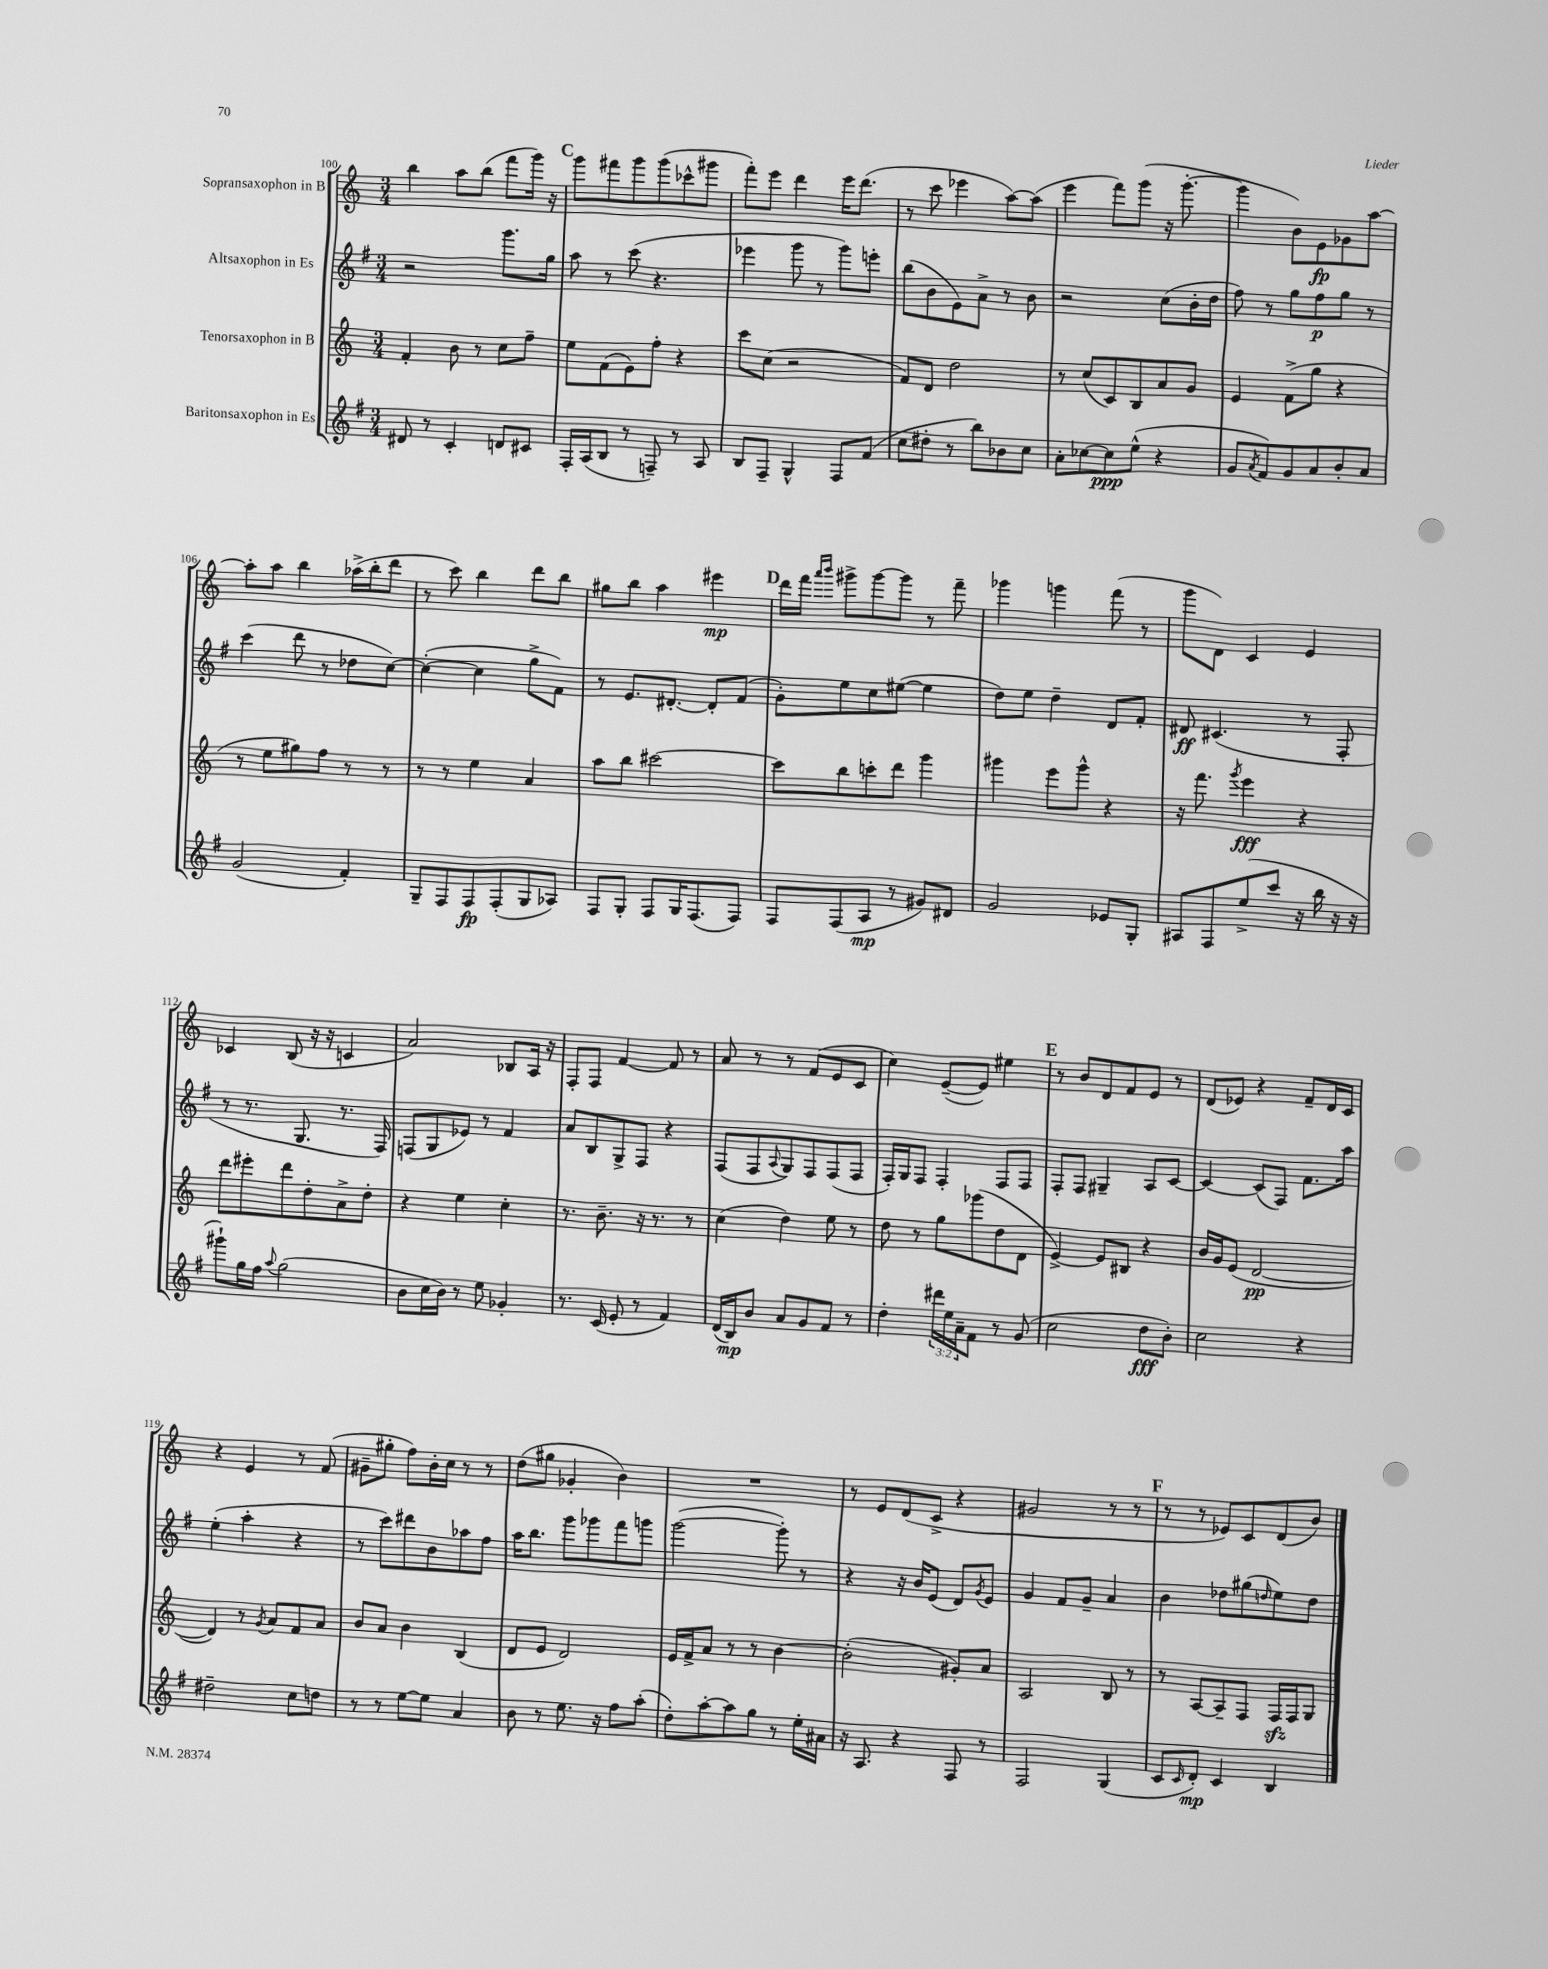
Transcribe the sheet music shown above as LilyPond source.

<<
\new StaffGroup <<
\new Staff = "s0" \with { instrumentName = "Sopransaxophon in B" } {
    \clef treble \key c \major \numericTimeSignature \time 3/4
    b''4 a''8 b''8( f'''8 g'''16) r16 |
    \mark \markup { \bold "C" } g'''8 fis'''8 g'''8 g'''8( ces'''8-^ gis'''8 |
    f'''8-.) e'''8 d'''4 e'''16 d'''8.( |
    r8 c'''8 ees'''4 a''8~) a''8( |
    e'''4 f'''8) g'''8( r16 g'''8.~-. |
    g'''4 b'8) e'8\fp ges'8 a''8~ |
    a''8-. a''8 b''4 aes''16->( b''16-. d'''8 |
    r8 c'''8) b''4 d'''8 b''8 |
    gis''8 b''8 a''4 eis'''4\mp |
    \mark \markup { \bold "D" } d'''16 f'''16 \grace { a'''16 b'''16 } gis'''8-> gis'''8~ gis'''8 r8 f'''8-- |
    ges'''4 g'''4 f'''8( r8 |
    g'''8 d'8) c'4 e'4 |
    ces'4 b8( r16 r16 c'4 |
    a'2) bes8 a16 r16 |
    f8-. f8 f'4~ f'8 r8 |
    a'8 r8 r8 f'8( e'8 c'8 |
    c''4) e'8~--( e'8) eis''4 |
    \mark \markup { \bold "E" } r8 b'8 d'8 f'8 e'8 r8 |
    d'8( ees'8) r4 f'8-- d'16 c'16 |
    r4 e'4 r8 f'8( |
    gis'8-- gis''8-. f''8) b'16-. c''16 r8 r8 |
    d''8( gis''8 ges'4-. b'4) |
    R2. |
    r8 e'8 d'8( c'8-> r4 |
    gis'2 r8 r8 |
    \mark \markup { \bold "F" } r8 r8 ees'8) c'8 d'8( b'8) \bar "|." |
}
\new Staff = "s1" \with { instrumentName = "Altsaxophon in Es" } {
    \clef treble \key g \major \numericTimeSignature \time 3/4
    r2 g'''8. g''16 |
    \mark \markup { \bold "C" } a''8 r8 c'''8( r4. |
    ees'''4 g'''8 r8 g'''8) e'''8-. |
    b''8( b'8 e'8) a'8-> r8 b'8 |
    r2 c''8( b'16-. d''16 |
    fis''8) r8 g''8 fis''8\p g''8 r8 |
    c'''4( d'''8 r8 des''8 c''8~) |
    c''4~-.( c''4 g''8-> fis'8) |
    r8 e'8. dis'8.~-. dis'8-. fis'8( |
    \mark \markup { \bold "D" } g'8-.) e''8 c''8 eis''8~( eis''4 |
    d''8) e''8 d''4-- d'8 fis'8-. |
    dis'8\ff cis'4.( r8 fis8-. |
    r8 r8. g8. r8. fis16) |
    f8( g8 ees'8) r8 fis'4 |
    a'8 b8 g8-> fis8 r4 |
    fis8( fis8 \appoggiatura { a8 } g8) fis8 fis8( fis8 |
    fis16-.) g16 fis8 fis4-. fis8 fis8 |
    \mark \markup { \bold "E" } fis8-. fis8 gis4-- a8 c'8~ |
    c'4~ c'8( fis8) fis'8. a''16 |
    e''4-.( a''4-. r4 |
    r8 c'''8) dis'''8 b'8 aes''8 fis''8 |
    a''16 b''8. g'''8 ges'''8 fis'''8 g'''8 |
    g'''2~( g'''8-.) r8 |
    r4 r16 b'16 e'8( d'8) \acciaccatura { g'8 } e'8 |
    g'4 fis'8 g'8-- a'4 |
    \mark \markup { \bold "F" } b'4 des''8 gis''8( \grace { d''16 } e''8) d''8 \bar "|." |
}
\new Staff = "s2" \with { instrumentName = "Tenorsaxophon in B" } {
    \clef treble \key c \major \numericTimeSignature \time 3/4
    f'4-. b'8 r8 c''8 f''8-- |
    \mark \markup { \bold "C" } e''8 f'8( e'8) f''8-. r4 |
    c'''8 c''8( r2 |
    f'8) d'8 d''2 |
    r8 c''8( c'8) b8 a'8 g'8 |
    e'4 f'8->( g''8 r4 |
    r8 e''8 gis''8) f''8 r8 r8 |
    r8 r8 e''4 a'4 |
    a''8 b''8 cis'''2~ |
    \mark \markup { \bold "D" } cis'''8 b''8 c'''8-. d'''8 g'''4 |
    gis'''4 e'''8 gis'''8-^ r4 |
    r16 f'''8. \acciaccatura { g'''8 } e'''4\fff r4 |
    d'''8 eis'''8-. d'''8 d''8-. a'8-> d''8-. |
    r4 e''4 c''4-. |
    r8. b'8.-- r16 r8. r8 |
    c''4( d''4) e''8 r8 |
    d''8 r8 g''8 ges'''8( d''8 d'8 |
    \mark \markup { \bold "E" } e'4~->) e'8 bis8 r4 |
    b'16 g'16 e'8( d'2~\pp |
    d'4) r8 \acciaccatura { g'8 } a'8 f'8 a'8 |
    b'8 a'8 b'4 b4( |
    d'8 e'8 d'2) |
    e'16 f'16-> a'8 r8 r8 b'4~ |
    b'2-.( gis'8-.) a'8 |
    a2 b8 r8 |
    \mark \markup { \bold "F" } r8 a8~ a8-- f8 f16\sfz f16 g8 \bar "|." |
}
\new Staff = "s3" \with { instrumentName = "Baritonsaxophon in Es" } {
    \clef treble \key g \major \numericTimeSignature \time 3/4 \override Staff.TupletNumber.text = #tuplet-number::calc-fraction-text
    dis'8 r8 c'4-. d'8 cis'8 |
    \mark \markup { \bold "C" } fis16-. a16( b8 r8 f8--) r8 a8 |
    b8 fis8-- g4-^ fis8 fis'8( |
    c''8 dis''8-. r8 b''8) bes'8 c''8 |
    a'8-. ces''8~ ces''8\ppp e''8-^( r4 |
    g'8 \acciaccatura { a'8 } fis'8) g'8 a'8 b'8-. a'8 |
    g'2( fis'4-.) |
    g8-- fis8 fis8\fp fis8-.( g8 aes8) |
    fis8 g8-. fis8 g16 fis8.( fis8) |
    \mark \markup { \bold "D" } fis8 fis8( a8\mp r8 gis'8) dis'8 |
    g'2 ees'8 g8-. |
    ais8 fis8 e''8->( c'''8 r16 b''16 r16 r16 |
    gis'''8-!) g''16 fis''16 \appoggiatura { a''8 } g''2( |
    b'8 c''16 b'16) r8 e''8 ges'4-. |
    r8. c'16( e'8-. r8 fis'4) |
    d'16( b16\mp) b'8 a'8 g'8 fis'8 r8 |
    d''4-. \tuplet 3/2 { dis'''16 e''16 a'16-- } fis'8 r8 g'8( |
    \mark \markup { \bold "E" } c''2 d''8\fff b'8-.) |
    c''2 r4 |
    dis''2-- c''8 d''8 |
    r8 r8 e''8~ e''8 a'4 |
    b'8 r8 e''8. r16 fis''8 a''8-.( |
    d''8-.) a''8~-. a''8 g''8 r8 e''16-. ais'16 |
    r16 a8. r4 fis8 r8 |
    fis2 g4( |
    \mark \markup { \bold "F" } c'8 \grace { c'16 } d'8-.\mp) c'4 b4 \bar "|." |
}
>>
>>
\layout { \context { \Score currentBarNumber = #100 } }
